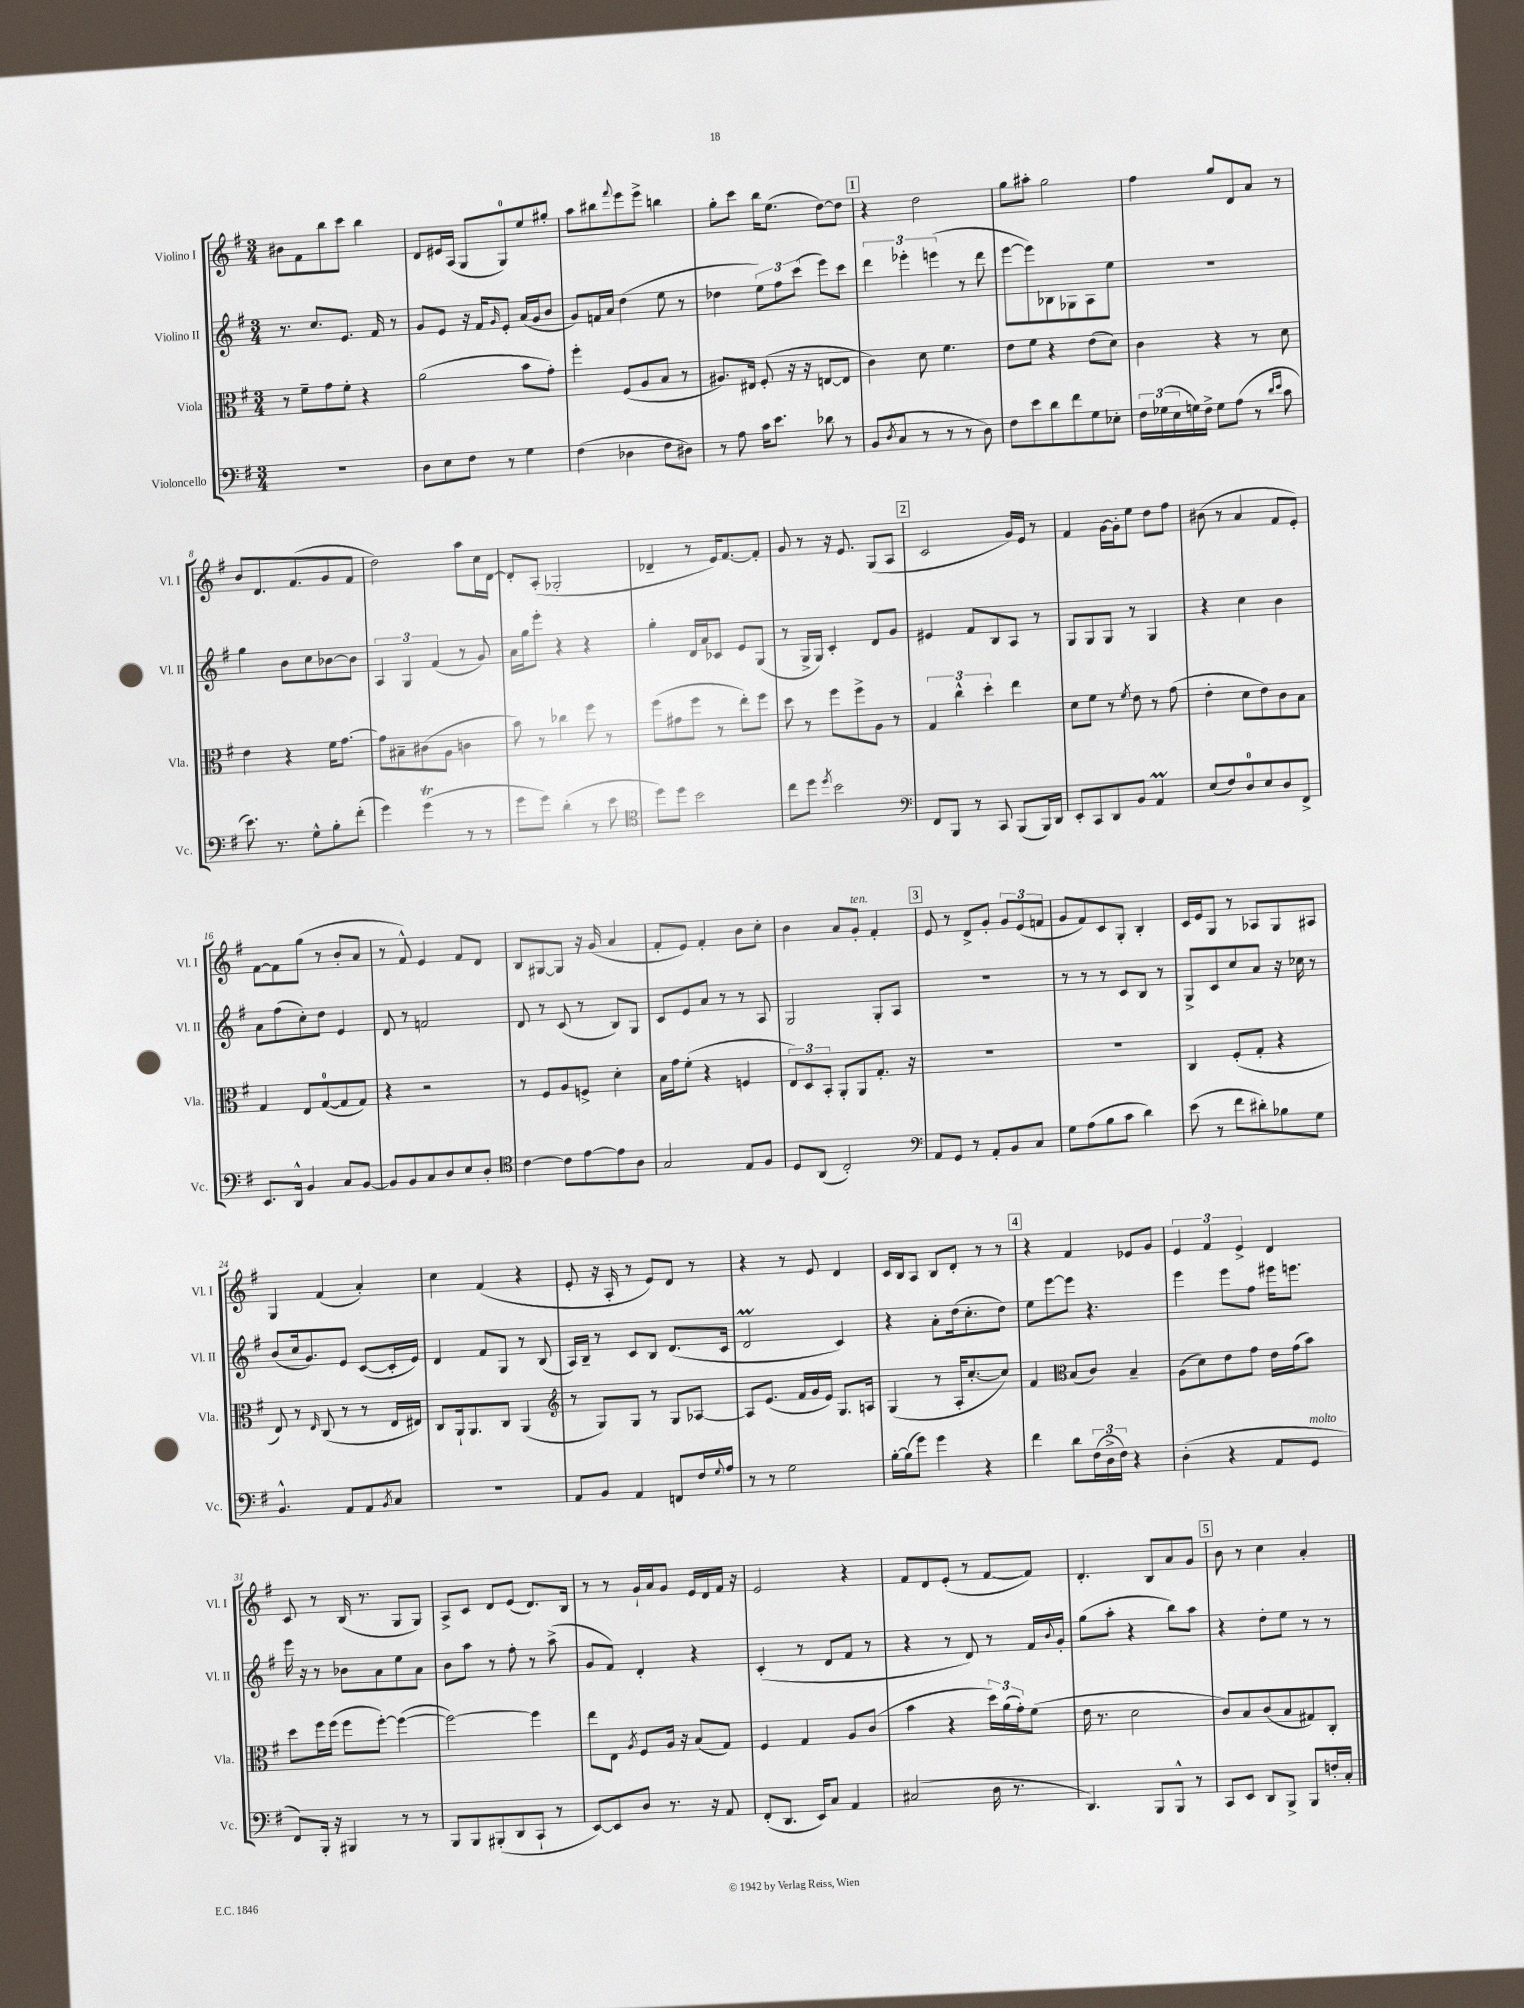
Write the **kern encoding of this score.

**kern	**kern	**kern	**kern
*part4	*part3	*part2	*part1
*staff4	*staff3	*staff2	*staff1
*I"Violoncello	*I"Viola	*I"Violino II	*I"Violino I
*I'Vc.	*I'Vla.	*I'Vl. II	*I'Vl. I
*clefF4	*clefC3	*clefG2	*clefG2
*k[f#]	*k[f#]	*k[f#]	*k[f#]
*M3/4	*M3/4	*M3/4	*M3/4
=1	=1	=1	=1
2.r	8r	8.r	8b#X\L
.	8f#~\L	.	8f#\
.	.	8.cc/L	.
.	8g\	.	8bb\
.	8f#'\J	8.e/J	8ccc\J
.	4r	.	4bb\
.	.	16f#/	.
.	.	8r	.
=2	=2	=2	=2
8D\L	(2a\	8g/L	8d/L
8E\	.	8e/J	16e#X/L
.	.	.	(16A/JJ
8F#\J	.	16r	8G/L
.	.	16f#/KL	.
.	.	16qqg/	.
8r	.	8e'/J	8G/)
4G\	8b\L	(16a/LL	8ee/
.	.	16g/J	.
.	8g'\J)	8b/J	8gg#X'/J
=3	=3	=3	=3
(4F#\	4ff#'\	8g/L)	8aa\L
.	.	16fn/L	8bb#X\
.	.	16a/JJ	.
.	.	.	8qqfff#/
4D-X\	(8F#/L	(4dd\	8eee\
.	8A/	.	8eee^\J
8F#\L	8B/J	8ee\	4bbn\
8D#X\J)	8r	8r	.
=4	=4	=4	=4
8r	8.A#X/L)	4dd-X\	8gg'\L
8A\	.	.	8ccc\J
.	16E#X/Jk	.	.
16c\KL	(8F#'/	12ee\L)	16bb\KL
8.e\J	.	.	(8.ee\J
.	.	12ff#\	.
.	16r	.	.
.	.	(12ccc\J	.
.	16r	.	.
8d-X\	[8En/L	8eee\L)	[8dd\L)
8r	8E/J]	8ccc\J	8dd\J]
!!LO:REH:place=s1:t=1
=5	=5	=5	=5
(8BB/L	4c\)	6ddd\	4r
8qD/	.	.	.
8C/J	.	.	.
.	.	6eee-X'\	.
8r	8d\	.	2dd\
.	.	(6eeen\	.
8r	4.f#\	.	.
8r	.	8r	.
8D\)	.	8ddd\	.
=6	=6	=6	=6
8F#\L	8e\L	[8eee\L	8gg\L
8e\	8f#\J	8eee\])	8aa#X'\J
8d\	4r	8B-X\	2gg\
8f#\	.	8G-X\	.
8G\	(8e\L	8A\	.
8E-X'\J	8d\J)	8ee\J	.
=7	=7	=7	=7
24F#\LL	4c\	2.r	4ff#\
(24G-X\	.	.	.
24E\	.	.	.
16Gn\)	.	.	.
16F#^\JJ	.	.	.
8G\L	4r	.	8gg/L
(8A\J	.	.	8d/
8r	8r	.	8a/J
16qqd/LL	.	.	.
16qqe/JJ	.	.	.
8c\	8d\	.	8r
!!LO:LB:g=z
=8	=8	=8	=8
8.e\)	4e\	4gg\	8b/L
.	.	.	8.d/
8.r	.	.	.
.	4r	8b\L	.
.	.	.	(8.f#/
8G^^\L	.	8cc\	.
8B'\	16f#\KL	[8b-X\	8g/
.	[8.g\J	.	.
(8f#'\J	.	8b-\J]	8f#/J
=9	=9	=9	=9
4g\)	8g\L]	6A/	2dd\)
.	8B#X~\	.	.
.	.	6G/	.
(4gT\	(8c#X\	.	.
.	.	(6f#/	.
.	8A\J	.	.
8r	4cn\	8r	8aa\L
8r	.	8g/)	16cc\L
.	.	.	[16d\JJ
=10	=10	=10	=10
8g\L	8b\)	16a\LL	8d'/L]
.	.	16gg\J	.
8g\J)	8r	8eee'\J	(8A'/J
(4d'\	4cc-X\	4r	2G-X'/
8r	8ff#\	4r	.
8e\	8r	.	.
=11	=11	=11	=11
*clefC4	*	*	*
8dd\L)	(8ff#\L	4gg'\	4d-X~/
8dd\J	8g#X\	.	.
2b\	8ff#\J	16d/LL	8r
.	.	16a/J	.
.	8r	8c-X/J	16e/KL)
.	.	.	[8.f#/
.	8ee'\L)	8e/L	.
.	8ff#\J	(8G/J	8f#'/J]
=12	=12	=12	=12
8cc\L	8dd\	8r	8g/
8dd\J	8r	16G^/LL	8r
.	.	16G/JJ)	.
8qdd/	.	.	.
2b\	8ff#\L	4c'/	16r
.	.	.	8.e/
.	8ff#^\	.	.
.	8A\J	8d/L	(8G/L
.	8r	8g/J	8A/J
!!LO:REH:place=s1:t=2
=13	=13	=13	=13
*clefF4	*	*	*
8FF#/L	6G/	4e#X/	2c/
8BBB/J	.	.	.
.	6cc^^\	.	.
8r	.	8f#/L	.
.	6dd'\	.	.
8CC/	.	8B/	.
(8BBB/L	4ee\	8A/J	16g/LL)
.	.	.	16e/JJ
16BBB/L)	.	8r	8r
16DD/JJ	.	.	.
=14	=14	=14	=14
8EE'/L	8d\L	8G/L	4f#/
8CC/	8f#\J	8G/	.
8DD/	8r	8G/J	[16g\LL
.	.	.	16g'\J]
.	8qf#/	.	.
8BB/J	8e\	8r	8ee\J
4AAM/	8r	4G/	8dd\L
.	(8g\	.	8ff#\J
=15	=15	=15	=15
(8E/L	4e'\	4r	(8b#X\
8F#/)	.	.	8r
8D/	8d\L	4cc\	4a/
8E/	8e\)	.	.
8D/	8c\	4b\	8f#/L
8FF#^/J	8B\J	.	8e'/J)
!!LO:LB:g=z
=16	=16	=16	=16
8.EE/L	4G/	8a\L	[8f#\L
.	.	(8ff#\	8f#\]
16DD^^/Jk	.	.	.
4BB/	8E/L	8cc'\)	(8gg\J
.	([8G/	8dd\J	8r
8C/L	8G/]	4e/	8b'/L
[8BB/J	8G/J)	.	8a/J
=17	=17	=17	=17
8BB/L]	4r	8d/	8r
8BB/	.	8r	8f#^^/)
8C/	2r	2fn/	4e/
8D/	.	.	.
8E/	.	.	8f#/L
8D'/J	.	.	8d/J
=18	=18	=18	=18
*clefC4	*	*	*
[4c\	8r	8d/	8B/L
.	8F#/L	8r	[8G#X/
8c\L]	8A/	(8c/	8G#/J]
[8e\	8Fn^/J	8r	16r
.	.	.	(16g/
8e\]	4d'\	8B/L)	4a/
8A\J	.	8G/J	.
=19	=19	=19	=19
2G/	16B\LL	8c/L	8f#'/L
.	16g\J	.	.
.	(8f#'\J	8e/	8e/J)
.	4r	8a/J	4f#'/
.	.	8r	.
8E/L	4Fn/	8r	8b\L
8F#/J	.	8A/	8cc'\J
=20	=20	=20	=20
8D/L	12E/L)	2G/	4b\
.	12D/	.	.
(8AA/J	.	.	.
.	12BB'/J	.	.
2C'/)	8AA'/L	.	8a/L
!	!	!	!LO:TX:a:i:t=ten.
.	8AA/	.	8g'/J
.	8.G'/J	8G'/L	4f#'/
.	.	8A/J	.
.	16r	.	.
!!LO:REH:place=s1:t=3
=21	=21	=21	=21
*clefF4	*	*	*
8AA/L	2.r	2.r	8e/
8GG/J	.	.	8r
8r	.	.	8d^/L
8AA'/L	.	.	8g'/J
8BB/	.	.	12g/L
.	.	.	(12e/
8C/J	.	.	.
.	.	.	12fn/J
=22	=22	=22	=22
8G\L	2.r	8r	8g/L
(8A\	.	8r	8f#/)
8B\	.	8r	8c/
8c\J	.	8c/L	8G'/J
4d\)	.	8B/J	4B'/
.	.	8r	.
=23	=23	=23	=23
(8e\	4C/	8G^/L	16c/LL
.	.	.	16e/J
8r	.	8c/	8G/J
8f#\L	(8F#'/L	8cc/	8r
8d#X'\)	8G'/J	8a/J	8A-X/L
8B-X\	4r	16r	8G/
.	.	16cc-X\	.
8G\J	.	8r	8A#X/J
!!LO:LB:g=z
=24	=24	=24	=24
4.BB^^/	8E/)	(8b/L	4G/
.	8r	16cc/k	.
.	.	8.g/)	.
.	16qqE/	.	.
.	(8C/	.	(4f#/
8AA/L	8r	8e/J	.
8AA/	8r	([8c/L	4a'/)
8qBB/	.	.	.
8C/J	16E/LL	16c'/L]	.
.	16E#X/JJ)	16e/JJ)	.
=25	=25	=25	=25
2.r	8C/L	4d/	4cc\
.	16AA`/k	.	.
.	8.AA/	.	.
.	.	8f#/L	(4f#/
.	8C/J	8G/J	.
.	(4AA/	8r	4r
.	.	(8B/	.
=26	=26	=26	=26
*	*clefG2	*	*
8AA/L	8r	16A/LL)	8e'/
.	.	16B~/JJ	.
8BB/J	8G/L)	8r	16r
.	.	.	16A'/
4AA/	8G/J	8c/L	8r
.	8r	8B/J	8e/L)
8FFn/L	8G/L	(8.d/L	8d/J
16F#/L	[8A-X/J	.	8r
8qqG/	.	.	.
16A/JJ	.	16c/Jk	.
=27	=27	=27	=27
8r	8A-/L]	2dM/	4r
8r	(8.e/J	.	.
2G\	.	.	8r
.	16f#/LL	.	.
.	16g/	.	8e/
.	16e/JJ)	.	.
.	8.G/L	4c/)	4d/
.	16An/Jk	.	.
=28	=28	=28	=28
[16B'\LL	(4G/	4r	16c/LL
(16B\J]	.	.	16B/J
8g\J)	.	.	8A/J
4g\	8r	8a'\L	8B/L
.	16A'/KL	(16dd\k	8d'/J
.	[8.cc'/	8.cc'\	.
4r	.	.	8r
.	8cc/J])	8dd\J)	8r
!!LO:REH:place=s1:t=4
=29	=29	=29	=29
4f#\	4f#/	8ee\L	4r
.	.	[8eee\	.
*	*clefC3	*	*
8d\L	(8B/L	8eee\J]	4f#/
(24F#\L	8c/J)	4.r	.
24D^\	.	.	.
24F#\JJ)	.	.	.
4r	4B~/	.	8e-X/L
.	.	.	8g/J
=30	=30	=30	=30
(4D'\	(8A\L	4eee\	6e/
.	8d\)	.	.
.	.	.	6f#/
4r	8e\	8eee\L	.
.	.	.	6e^/
.	8g\J	8ff#\J	.
8AA/L	16e\LL	16eee#X\KL	4d/
.	(16g\J	8.eeen\J	.
!LO:TX:a:i:t=molto	!	!	!
8GG/J	8b\J)	.	.
!!LO:LB:g=z
=31	=31	=31	=31
8FF#/L)	8dd\L	16eee\	8c/
.	.	16r	.
16BBB'/Jk	16ff#\L	8r	8r
16r	(16ff#\JJ	.	.
4BBB#X/	8ff#\L	8b-X\L	(16B/
.	.	.	8.r
.	[8ff#'\J)	8a\	.
8r	(4ff#\_	8ee\	8G/L
8r	.	8a\J	8G/J)
=32	=32	=32	=32
8BBB/L	2ff#\_)	8b\L	8A^/L
8BBB/	.	8aa\J	8c/J
(8BBB#X'/	.	8r	8d/L
8DD/	.	8ff#'\	(8e/J
8CC`/J	4ff#\]	8r	8.d/L)
8r	.	(8aa^\	.
.	.	.	16B/Jk
=33	=33	=33	=33
[8EE/L)	8ee\L	8g/L	8r
8EE/]	8E\J	8f#/J)	8r
.	8qA/	.	.
8D/J	8F#/L	4d'/	16g`/LL
.	.	.	16a/J
8.r	16A/Jk	.	8g/J
.	16r	.	.
.	(8B/L	4r	16e/LL
16r	.	.	16d/
8AA/	8G/J)	.	16f#/JJ
.	.	.	16r
=34	=34	=34	=34
(8FF#'/L	4F#/	(4c'/	2e/
8.DD/J	.	.	.
.	4G/	8r	.
16EE/KL)	.	.	.
8C/J	.	8d/L	.
4AA/	8A/L	8f#/J	4r
.	(8c/J	8r	.
=35	=35	=35	=35
(2C#X/	4b\	4r	8f#/L
.	.	.	8d/
.	4r	8r	(8e'/J
.	.	8d/)	8r
16D\	24dd\LL)	8r	[8f#/L
.	(24a\	.	.
8.r	.	.	.
.	24g'\J)	.	.
.	(8f#\J	16f#/LL	8f#/J])
.	.	8qqb/	.
.	.	16g'/JJ	.
=36	=36	=36	=36
4.DD/)	16e\	(8gg\L	4.d'/
.	8.r	.	.
.	.	8aa'\J	.
.	2d\	4r	.
8BBB/L	.	.	8B/L
8BBB^^/J	.	8bb\L)	8a/
8r	.	8aa\J	8g/J
!!LO:REH:place=s1:t=5
=37	=37	=37	=37
8CC/L	8c/L)	4r	8b\
8EE/J	8B/	.	8r
8DD/L	(8c/	8dd'\L	4cc\
8BBB^/J	8B/	8ee\J	.
8BBB/L	8G#X/)	8r	4a'/
16Fn'/L	8C'/J	8r	.
16C'/JJ	.	.	.
==	==	==	==
*-	*-	*-	*-
